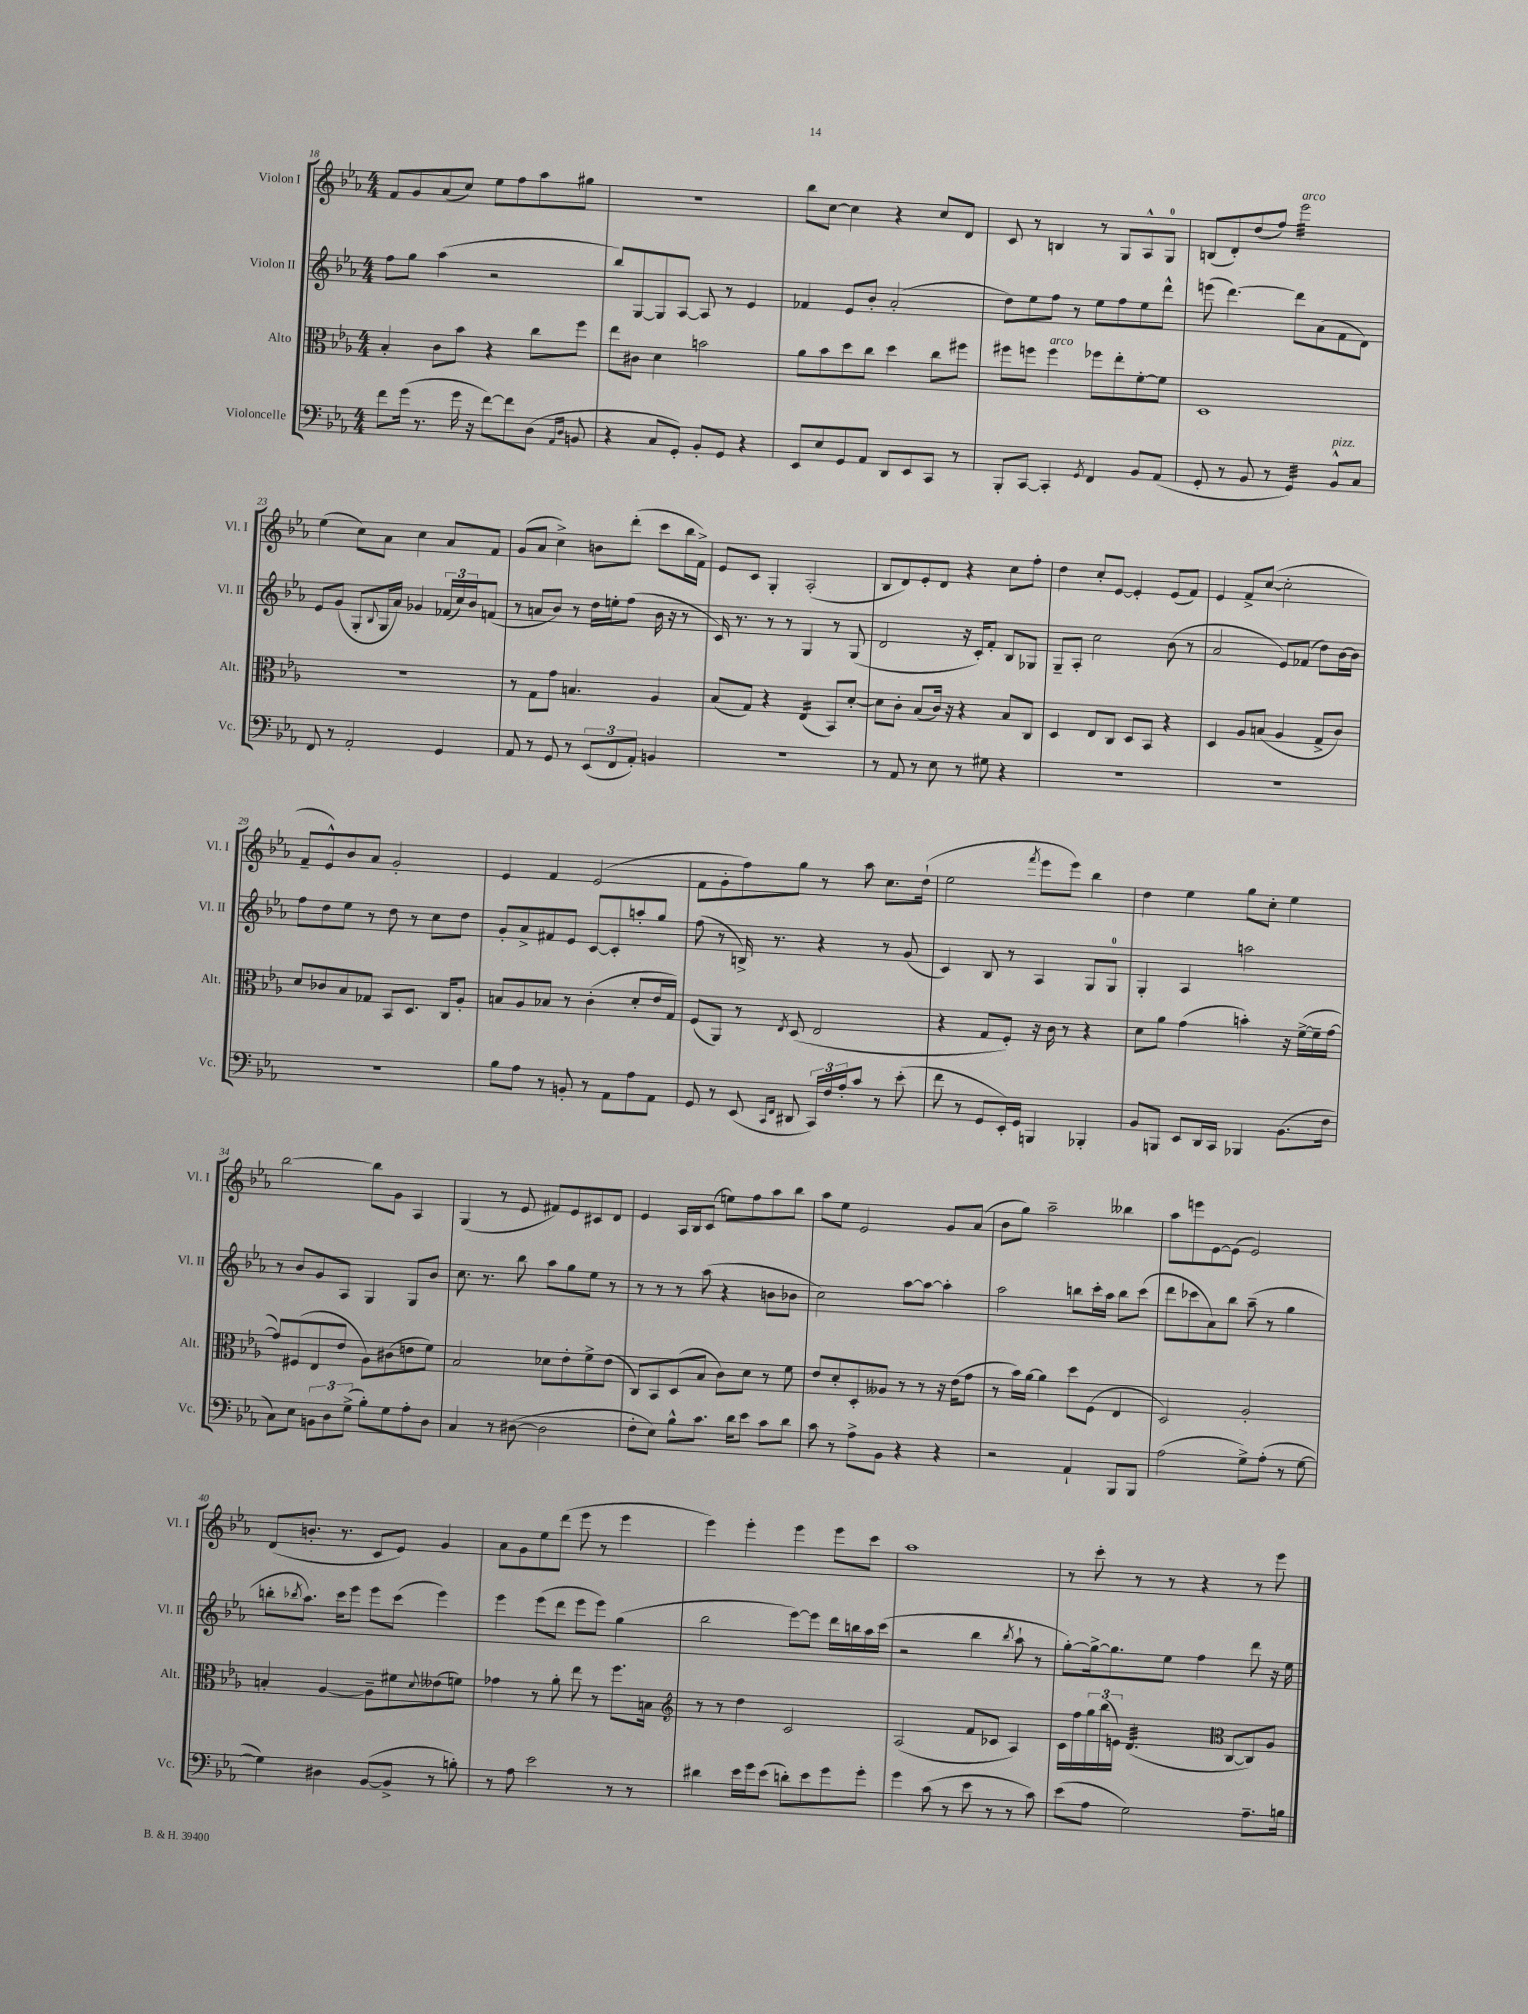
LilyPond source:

<<
\new StaffGroup <<
\new Staff = "s0" \with { instrumentName = "Violon I" shortInstrumentName = "Vl. I" } {
    \clef treble \key ees \major \numericTimeSignature \time 4/4
    f'8 g'8 aes'8( c''8) ees''8 f''8 aes''8 gis''8 |
    r1 |
    bes''8 c''8~ c''4 r4 c''8 d'8 |
    c'8 r8 b4 r8 g8 aes8-^ g8-0 |
    b8( d'8-.) d''8( f''8) ees'''2:32^\markup { \italic "arco" } |
    ees''4( c''8) aes'8 c''4 aes'8 f'8 |
    g'8( aes'8 c''4->) b'8 d'''8-.( c'''8 bes''16 f'16->) |
    ees'8 c'8 g4-. aes2-.( |
    bes8 d'8) ees'8-. d'8 r4 c''8 f''8-. |
    d''4 c''8-. ees'8~ ees'4-. ees'8( f'8) |
    ees'4 f'8-> c''8~( c''2-. |
    f'8-- ees'8-^) bes'8 aes'8 g'2-. |
    ees'4 f'4 ees'2( |
    f'8 g'8-. f''8) g''8 r8 aes''8 c''8. d''16-!( |
    ees''2 \acciaccatura { f'''8 } ees'''8 ees'''8) bes''4 |
    d''4 ees''4 g''8 c''8-. ees''4 |
    bes''2~ bes''8 g'8 aes4 |
    g4( r8 ees'8 fis'8) ees'8 cis'8 d'8 |
    ees'4 aes16 bes16 c'8( e''8) f''8 aes''8 bes''8 |
    aes''8 ees''8 ees'2 g'8 aes'8( |
    bes'8 g''8) aes''2-- beses''4 |
    aes''8 e'''8 ees'8~ ees'8( ees'2) |
    d'8( b'8.-. r8. c'8 ees'8) g'4 |
    aes'8 g'8 ees''8 d'''8( ees'''8 r8 ees'''4 |
    ees'''4) ees'''4-. ees'''4 ees'''8 c'''8 |
    aes''1 |
    r8 c'''8-. r8 r8 r4 r8 ees'''8 \bar "|." |
}
\new Staff = "s1" \with { instrumentName = "Violon II" shortInstrumentName = "Vl. II" } {
    \clef treble \key ees \major \numericTimeSignature \time 4/4
    f''8 g''8 aes''4( r2 |
    bes''8) g8~ g8 aes8~ aes8 r8 ees'4 |
    fes'4 ees'8 bes'8-. aes'2-.( |
    d''8) ees''8 f''8 r8 ees''8 f''8 ees''8 d'''8-^ |
    e'''8( d'''4.~) d'''8 aes'8( f'8 d'8) |
    ees'8 g'8( g8-. \appoggiatura { bes8 } g16 aes'16) ges'4 \tuplet 3/2 { fes'16( c''16) bes'16 } f'8( |
    r8 a'8 bes'8) r8 d''16 e''16-. f''8( bes'16 r16 r8 |
    c'16) r8. r8 r8 g4 r8 g8( |
    d'2 r16 c'16-.) f'8-. bes8 ges8 |
    g8-- aes8-. c''2 bes'8( r8 |
    aes'2 ees'8) fes'8( d''8) bes'16~ bes'16 |
    f''8 d''8 ees''8 r8 d''8 r8 c''8 d''8 |
    g'8-. aes'8-> fis'8 ees'8 c'8~ c'8-. a''8-. g''8 |
    f''8( r8 b16->) r8. r4 r8 g'8( |
    c'4) bes8 r8 aes4 g8 g8-0 |
    g4-. aes4 a''2 |
    r8 bes'8 g'8 aes8 g4 g8 bes'8 |
    c''8. r8. bes''8 aes''8 g''8 ees''8 r8 |
    r8 r8 r8 aes''8( r4 b'8 bes'8 |
    c''2) aes''8~ aes''8~ aes''4-. |
    aes''2 b''8 c'''16-. aes''16 b''8 c'''8( |
    d'''8 ces'''8 aes'8) bes''8 aes''8--( r8 g''4 |
    b''8-. \acciaccatura { bes''8 } aes''8.) c'''16 ees'''8 ees'''8 c'''8( ees'''4) |
    ees'''4 ees'''8( d'''8 ees'''8 ees'''8) g''4( |
    bes''2 ees'''8~) ees'''8 d'''16 b''16 aes''16 c'''16( |
    r2 bes''4 \acciaccatura { bes''8 } aes''8-! r8 |
    g''8~-.) g''16~-> g''8. ees''8 f''4 d'''8 r16 ees''16 \bar "|." |
}
\new Staff = "s2" \with { instrumentName = "Alto" shortInstrumentName = "Alt." } {
    \clef alto \key ees \major \numericTimeSignature \time 4/4
    bes4-. c'8 bes'8 r4 c''8 f''8 |
    ees''8 cis'8 d'4 b'2 |
    aes'8 bes'8 d''8 c''8 d''4 c''8 fis''8 |
    fis''8 f''8 f''4^\markup { \italic "arco" } fes''8 ees''8-. f'8~-. f'8 |
    d1 |
    R1 |
    r8 g8 g'8 b4. aes4 |
    bes8( g8) r4 ees4:16( bes,8) d'8~-. |
    d'8 c'8-. bes8( c'16) r16 r4 bes8 c8 |
    d4 ees8 c8 d8 bes,8 r4 |
    d4 aes8 b8( aes4 g8-> c'8) |
    d'8 ces'8 bes8 ges8 bes,8 d8. c16 aes8-. |
    b8 aes8 bes8 r8 c'4-.( d'8-. ees'16 g16) |
    f8( aes,8) r8 \acciaccatura { ees8 } d8( ees2 |
    r4 g8 f8-.) r16 c'16 r8 r4 |
    d'8 aes'8 g'4( b'4-.) r16 f'16~->( f'16-- g'16~ |
    g'8) fis8( ees8 ees'8 aes8) cis'8( e'8 f'8) |
    bes2 des'8 ees'8-. f'8-> ees'8( |
    c8) bes,8 d8( bes8 c'8) d'8 r8 f'8 |
    ees'8 d'8-. d8-. aeses8 r8 r8 r16 ees'16( g'8 |
    r8 bes'16) aes'16~ aes'4 d''8 f8( ees4 |
    d2) aes2-. |
    b4-. aes4~ aes8-- fis'8 \appoggiatura { d'8 } eeses'8( f'8) |
    ges'4 r8 aes'8-. ees''8 r8 f''8. b16 |
    \clef treble r8 r8 d''4 c'2 |
    aes2( f'8 ces'8 aes4) |
    c'16 f''16 \tuplet 3/2 { g''16 bes''16( e'16) } d'4.:32( \clef alto c8~ c8) aes8 \bar "|." |
}
\new Staff = "s3" \with { instrumentName = "Violoncelle" shortInstrumentName = "Vc." } {
    \clef bass \key ees \major \numericTimeSignature \time 4/4
    f'8 g'16( r8. g'16 r16 f'8~) f'8 d8( \grace { aes,16 d16 } b,8 |
    r4 c8 g,8-.) bes,8-. g,8 r4 |
    ees,8 ees8 g,8 aes,8 d,8 ees,8 c,8 r8 |
    bes,,8-. c,8~ c,4-. \acciaccatura { g,8 } f,4 bes,8 aes,8( |
    g,8-. r8 bes,8 r8 g,4:32) bes,8-^^\markup { \italic "pizz." } c8 |
    f,8 r8 aes,2-. g,4 |
    aes,8 r8 g,8 r8 \tuplet 3/2 { ees,8( f,8 aes,8-.) } b,4 |
    R1 |
    r8 aes,8 r8 ees8 r8 gis8 r4 |
    R1 |
    R1 |
    R1 |
    bes8 aes8 r8 b,8-. r8 aes,8 aes8 aes,8 |
    g,8 r8 ees,8( \grace { c,16 f,16 } dis,8 \tuplet 3/2 { c,16) f16 aes16-. } c'8 r8 ees'8-.( |
    f'8 r8 g,8 ees,16-.) g,16 b,,4 bes,,4-. |
    bes,8 b,,8 ees,8 d,16 c,16 bes,,4 bes,8.( f16 |
    c8) ees8 \tuplet 3/2 { b,8 d8 g8->( } bes8-.) g8 aes8-. d8 |
    c4 r8 dis8~( dis2 |
    f8-. ees8) bes8-^ c'8. d'16 ees'8 c'8 d'8 |
    c'8 r8 aes8-> bes,8 r4 r4 |
    r2 aes,4-! bes,,8 bes,,8 |
    aes2( g8->) aes8-.( r8 g8~ |
    g4) dis4 bes,8~( bes,8-> r8 b8-.) |
    r8 aes8 ees'2 r8 r8 |
    dis'4 ees'16 g'16 ees'8( d'8-.) ees'8 g'8 g'8-. |
    g'4 c'8( r8 ees'8 r8 r8 c'8) |
    ees'8( aes8 g2) aes8.-- b16 \bar "|." |
}
>>
>>
\layout { \context { \Score currentBarNumber = #18 } }
